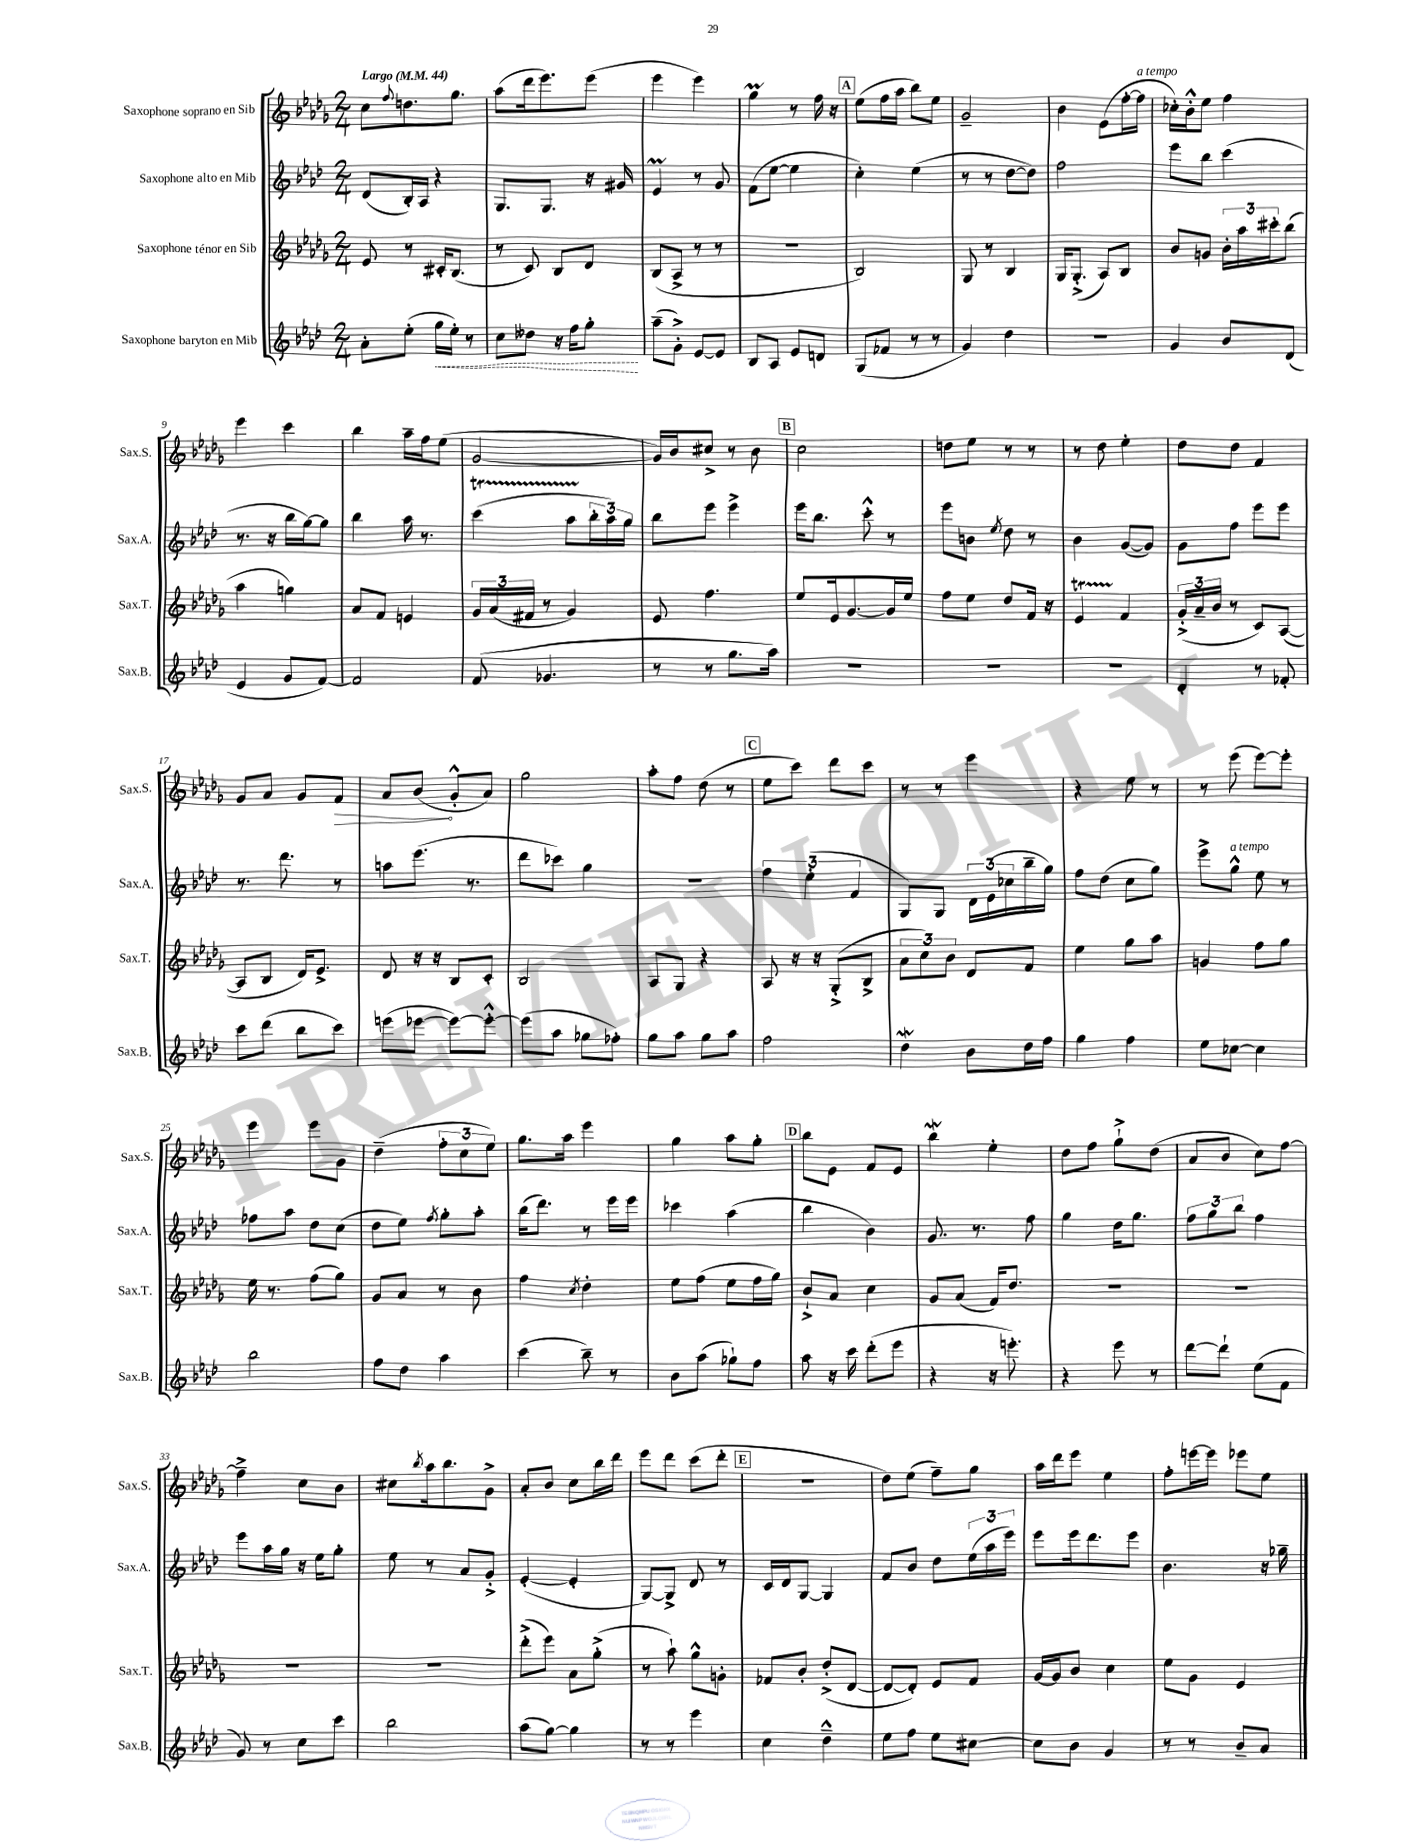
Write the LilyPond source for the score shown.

<<
\new StaffGroup <<
\new Staff = "s0" \with { instrumentName = "Saxophone soprano en Sib" shortInstrumentName = "Sax.S." } {
    \clef treble \key des \major \numericTimeSignature \time 2/4 \tempo "Largo" 4 = 44
    c''8 \appoggiatura { f''8 } d''8. ges''8. |
    aes''8( des'''16 ees'''8.) ees'''8( |
    ees'''4 ees'''4) |
    ges''4\prall r8 f''16 r16 |
    \mark \markup { \box "A" } ees''8( f''16 aes''16 bes''8) ees''8 |
    ges'2-- |
    bes'4 ees'8( f''16~-. f''16^\markup { \italic "a tempo" } |
    ces''16-.) bes'16-.-^ ees''8 f''4 |
    ees'''4 c'''4 |
    bes''4 aes''16-- f''16 ees''8( |
    ges'2~ |
    ges'16) bes'16 cis''8-> r8 bes'8 |
    \mark \markup { \box "B" } c''2 |
    d''8 ees''8 r8 r8 |
    r8 des''8 ees''4-. |
    des''8 des''8 f'4 |
    ges'8 aes'8 ges'8 \once \override Hairpin.circled-tip = ##t f'8\> |
    aes'8 bes'8\!( ges'8-.-^ aes'8) |
    ges''2 |
    aes''8-. f''8 des''8( r8 |
    \mark \markup { \box "C" } ees''8 c'''8) des'''8 c'''8 |
    r8 r8 ees'''4 |
    r4 ees''8 r8 |
    r8 ees'''8( ees'''8~) ees'''8-. |
    ees'''4 ees'''8 ges'8 |
    des''4--( \tuplet 3/2 { f''8-. c''8 ees''8) } |
    ges''8. aes''16 ees'''4 |
    ges''4 aes''8 ges''8-. |
    \mark \markup { \box "D" } bes''8 ees'8 f'8 ees'8 |
    bes''4\mordent ees''4-. |
    des''8 f''8 ges''8-!-> des''8( |
    aes'8 bes'8 c''8) f''8~ |
    f''4---> c''8 bes'8 |
    cis''8 \acciaccatura { bes''8 } aes''16 bes''8. ges'8-> |
    aes'8-. bes'8 c''8 bes''16 des'''16 |
    ees'''8 des'''8 c'''8( des'''8-. |
    \mark \markup { \box "E" } R2 |
    des''8) ees''8( f''8--) ges''8 |
    aes''16 des'''16 ees'''8 ees''4 |
    f''8-. e'''16~ e'''16 ees'''8 ees''8 \bar "|." |
}
\new Staff = "s1" \with { instrumentName = "Saxophone alto en Mib" shortInstrumentName = "Sax.A." } {
    \clef treble \key aes \major \numericTimeSignature \time 2/4
    des'8( bes16-.) aes16 r4 |
    g8. g8. r16 gis'16 |
    ees'4\prall r8 g'8 |
    f'8( ees''8~ ees''4 |
    \mark \markup { \box "A" } c''4-.) ees''4( |
    r8 r8 des''8~ des''8) |
    f''2 |
    ees'''8 bes''8 c'''4( |
    r8. r16 bes''16 g''16~) g''8 |
    bes''4 aes''16 r8. |
    c'''4\startTrillSpan( aes''8 \tuplet 3/2 { bes''16-.\stopTrillSpan aes''16) g''16 } |
    bes''8 ees'''8 ees'''4-> |
    \mark \markup { \box "B" } ees'''16 bes''8. c'''8-.-^ r8 |
    ees'''8 b'8 \acciaccatura { ees''8 } des''8 r8 |
    bes'4 g'8~( g'8) |
    g'8 f''8 ees'''8 ees'''8 |
    r8. des'''8. r8 |
    a''8 ees'''8.( r8. |
    des'''8 ces'''8) g''4 |
    r2 |
    \mark \markup { \box "C" } \tuplet 3/2 { f''4 ees''4-.( f'4 } |
    g8) g8 \tuplet 3/2 { des'16 ees'16( ces''16 } bes''16-- g''16) |
    f''8 des''8( c''8 g''8) |
    ees'''8-> g''8-^^\markup { \italic "a tempo" } ees''8 r8 |
    fes''8 aes''8 des''8 c''8( |
    des''8 ees''8) \acciaccatura { f''8 } g''8-. aes''8-. |
    bes''16( des'''8.) r8 ees'''16 ees'''16 |
    ces'''4 aes''4( |
    \mark \markup { \box "D" } bes''4 bes'4) |
    g'8. r8. f''8 |
    g''4 des''16 g''8. |
    \tuplet 3/2 { f''8 g''8 bes''8 } f''4 |
    ees'''8 aes''16 g''16 r16 ees''16 g''8-. |
    ees''8 r8 aes'8 g'8-.-> |
    ees'4~-.( ees'4-. |
    g8~) g8-> des'8 r8 |
    \mark \markup { \box "E" } c'16 des'16 g8~ g4 |
    f'8 bes'8 des''8 \tuplet 3/2 { ees''16( aes''16 ees'''16) } |
    ees'''8 ees'''16 des'''8. ees'''8 |
    bes'4. r16 ges''16-- \bar "|." |
}
\new Staff = "s2" \with { instrumentName = "Saxophone ténor en Sib" shortInstrumentName = "Sax.T." } {
    \clef treble \key des \major \numericTimeSignature \time 2/4
    ees'8 r8 cis'16-. bes8.( |
    r8 c'8) bes8 des'8 |
    bes8( aes8-> r8 r8 |
    R2 |
    \mark \markup { \box "A" } bes2) |
    ges8 r8 bes4 |
    ges16 ges8.-.->( aes8) bes8 |
    bes'8 g'8 \tuplet 3/2 { bes'16-. aes''16 cis'''16-. } bes''8( |
    aes''4 g''4) |
    aes'8 f'8 e'4 |
    \tuplet 3/2 { ges'16 aes'16( fis'16 } r8 ges'4) |
    ees'8 f''4. |
    \mark \markup { \box "B" } ees''8 ees'16 ges'8.~ ges'16 ees''16 |
    f''8 ees''8 des''8 f'16 r16 |
    ees'4\startTrillSpan f'4\stopTrillSpan |
    \tuplet 3/2 { ges'16-.->( aes'16-- bes'16 } r8 c'8) aes8~( |
    aes8 bes8 des'16) ees'8.-> |
    des'8 r16 r16 bes8 c'8-. |
    bes2 |
    aes8 ges8 r4 |
    \mark \markup { \box "C" } aes8 r16 r16 ges8-.->( bes8-> |
    \tuplet 3/2 { aes'8 c''8) bes'8 } des'8 f'8 |
    ees''4 ges''8 aes''8 |
    g'4 f''8 ges''8 |
    ees''16 r8. f''8( ges''8) |
    ges'8 aes'8 r8 bes'8 |
    f''4 \acciaccatura { c''8 } des''4-. |
    ees''8 f''8( ees''8 f''16 ges''16) |
    \mark \markup { \box "D" } bes'8-!-> aes'8 c''4 |
    ges'8 aes'8( f'16) des''8. |
    R2 |
    R2 |
    R2 |
    R2 |
    des'''8-.->( ees'''8) aes'8 ges''8-.->( |
    r8 aes''8-!) ges''8-^ g'8-. |
    \mark \markup { \box "E" } fes'8 bes'8-. des''8-.->( des'8~ |
    des'8~ des'8-.) ees'8 f'8 |
    ges'16~ ges'16 bes'8 c''4 |
    ees''8 ges'8 ees'4 \bar "|." |
}
\new Staff = "s3" \with { instrumentName = "Saxophone baryton en Mib" shortInstrumentName = "Sax.B." } {
    \clef treble \key aes \major \numericTimeSignature \time 2/4
    aes'8-. ees''8-.( \once \override Hairpin.style = #'dashed-line g''16\< ees''16-.) r8 |
    c''8 deses''8 r16 f''16 g''8-.\! |
    aes''8--( g'8-.->) ees'8~ ees'8 |
    bes8 aes8 ees'8 d'8 |
    \mark \markup { \box "A" } g8( fes'8 r8 r8 |
    g'4) des''4 |
    r2 |
    g'4 bes'8 des'8( |
    ees'4 g'8 f'8~) |
    f'2 |
    f'8( ges'4. |
    r8 r8 g''8. aes''16) |
    \mark \markup { \box "B" } R2 |
    R2 |
    R2 |
    des'4-. r8 fes'8-. |
    c'''8 des'''8( bes''8 c'''8) |
    e'''8( ees'''8~ ees'''8~) ees'''8~-.-^ |
    ees'''8( aes''8 ges''8 fes''8-.) |
    g''8 aes''8 g''8 aes''8 |
    \mark \markup { \box "C" } f''2 |
    des''4\mordent bes'8 des''16 f''16 |
    g''4 f''4 |
    ees''8 ces''8~ ces''4 |
    bes''2 |
    f''8 des''8 aes''4 |
    c'''4( bes''8--) r8 |
    bes'8 aes''8( ges''8-!) f''8 |
    \mark \markup { \box "D" } aes''8 r16 c'''16 des'''8-.( ees'''8 |
    r4 r16 e'''8.-.) |
    r4 ees'''8 r8 |
    des'''8~ des'''8-! ees''8( f'8 |
    g'8) r8 c''8 c'''8 |
    bes''2 |
    aes''8( g''8~) g''4 |
    r8 r8 ees'''4 |
    \mark \markup { \box "E" } c''4 des''4---^ |
    ees''8 f''8 ees''8 cis''8~ |
    cis''8 bes'8 g'4 |
    r8 r8 bes'8-- aes'8 \bar "|." |
}
>>
>>
